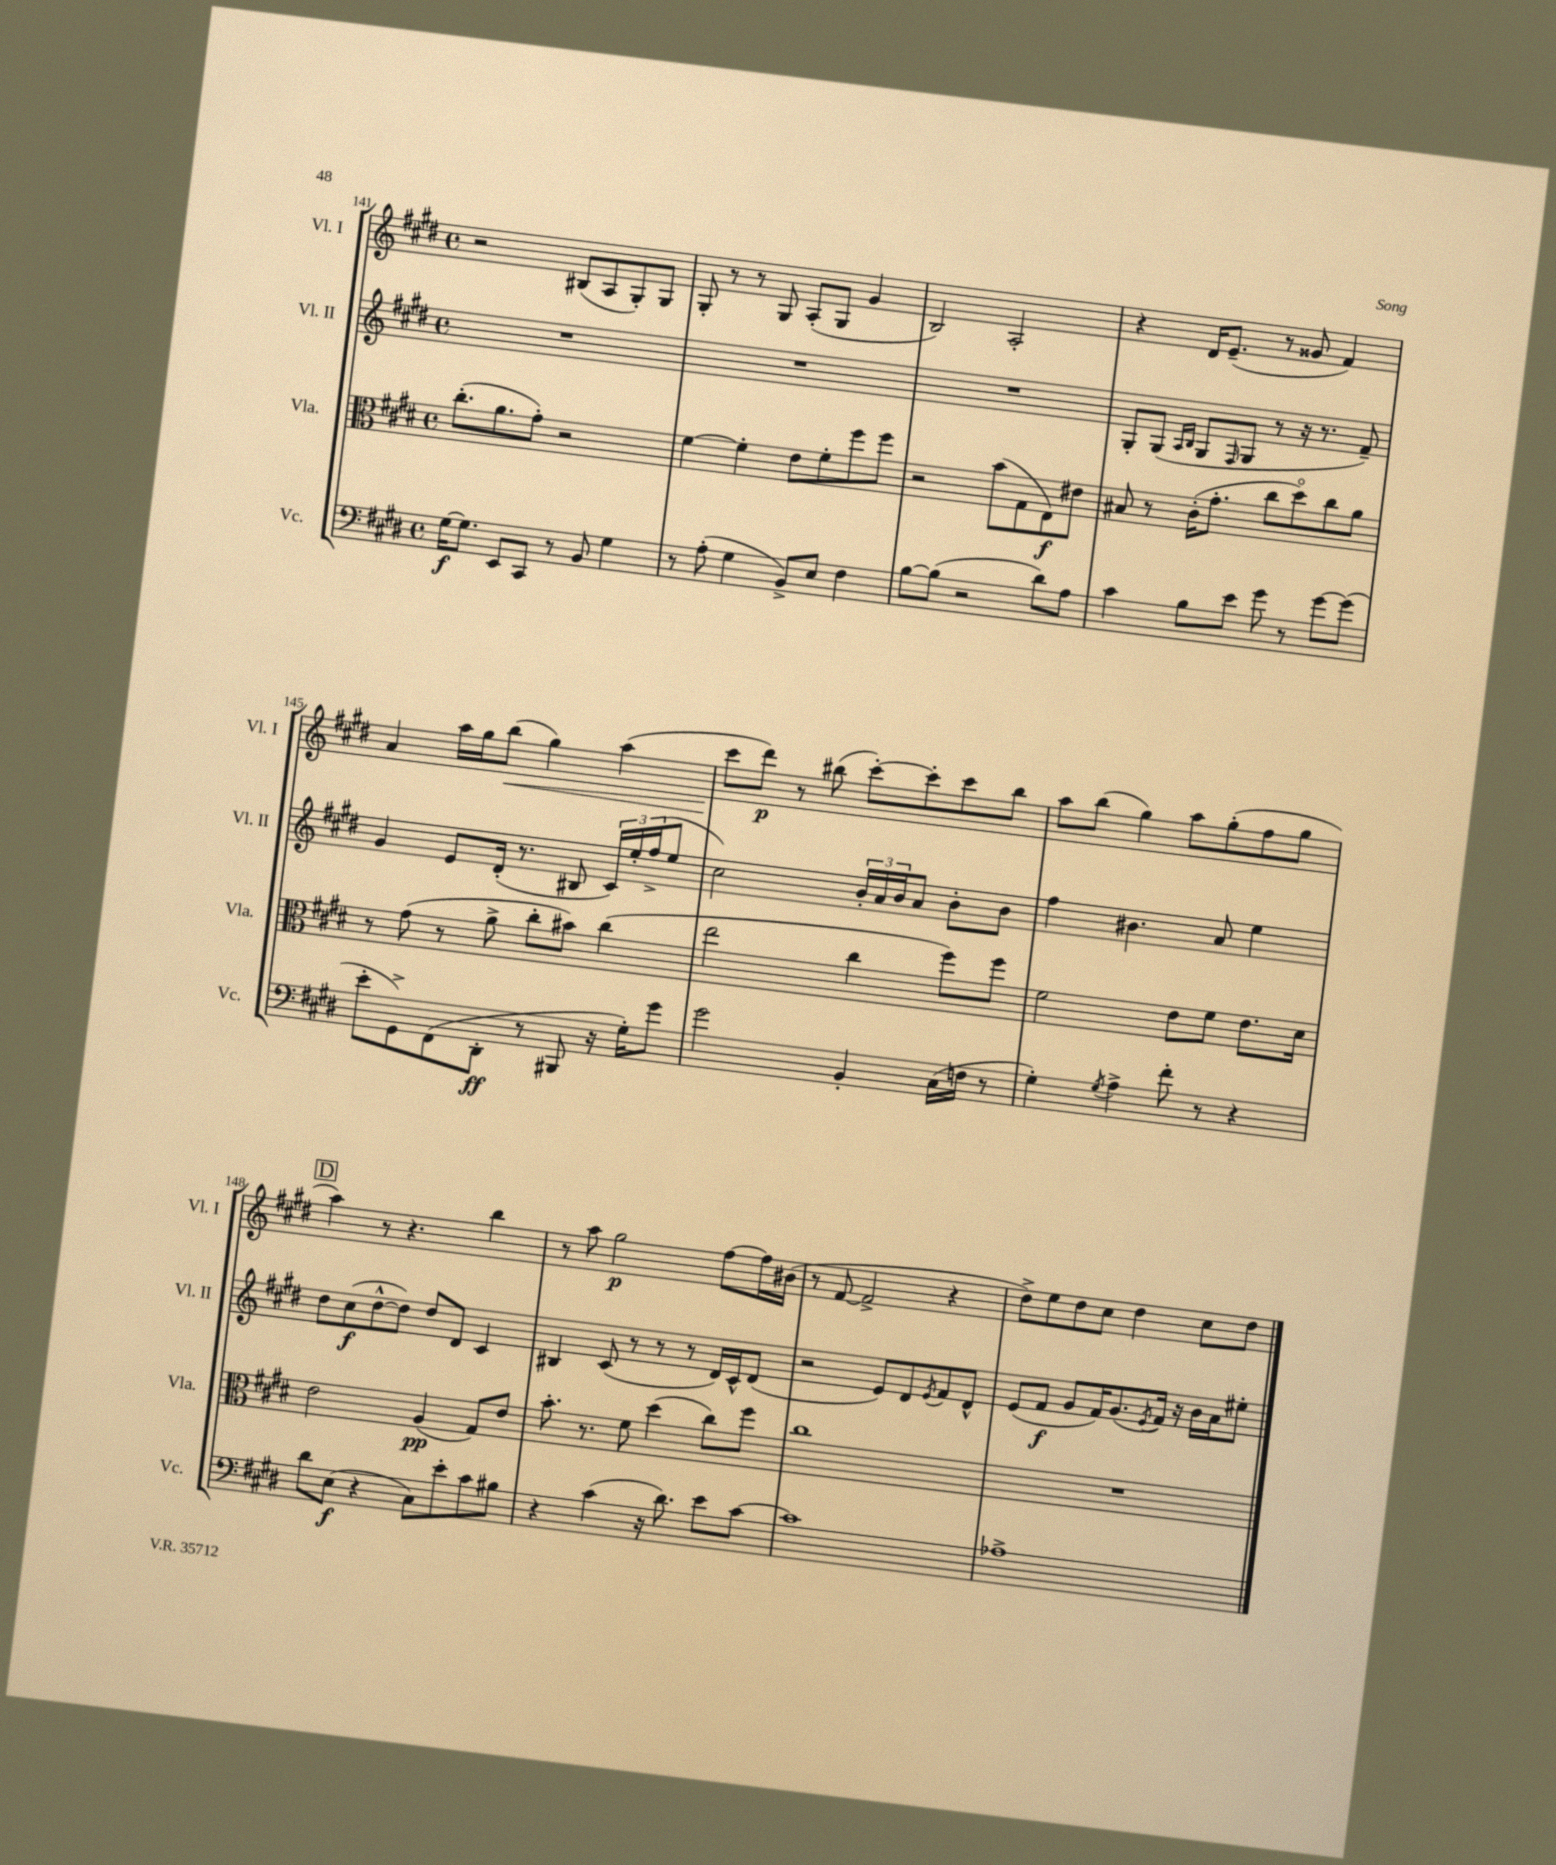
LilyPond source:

<<
\new StaffGroup <<
\new Staff = "s0" \with { instrumentName = "Vl. I" shortInstrumentName = "Vl. I" } {
    \clef treble \key e \major \defaultTimeSignature \time 4/4
    r2 bis8( a8 gis8-.) gis8 |
    gis8-. r8 r8 gis8 a8-.( gis8 gis'4 |
    b2) a2-. |
    r4 dis'16 e'8.--( r8 gisis'8 fis'4) |
    a'4 a''16 gis''16 b''8\<( gis''4) a''4( |
    cis'''8\! dis'''8\p) r8 bis''8( cis'''8~-.) cis'''8-. cis'''8 bis''8 |
    a''8 b''8( gis''4) a''8 gis''8-.( fis''8 gis''8 |
    \mark \markup { \box "D" } a''4) r8 r4. b''4 |
    r8 a''8 gis''2\p fis''8~ fis''16 bis'16( |
    r8 fis'8~ fis'2-> r4 |
    dis''8->) e''8 dis''8 cis''8 dis''4 cis''8 dis''8 \bar "|." |
}
\new Staff = "s1" \with { instrumentName = "Vl. II" shortInstrumentName = "Vl. II" } {
    \clef treble \key e \major \defaultTimeSignature \time 4/4
    R1 |
    R1 |
    R1 |
    gis8-. gis8( \grace { a16 b16 } gis8 \grace { fis16 } gis8 r8 r16 r8. fis'8--) |
    gis'4 e'8 dis'16-.( r8. bis8 \tuplet 3/2 { cis'16) e''16-. fis''16->( } e''8 |
    cis''2) \tuplet 3/2 { b'16-. a'16 b'16 } a'8 b'8-. b'8 |
    fis''4 bis'4. a'8 e''4 |
    \mark \markup { \box "D" } dis''8 cis''8\f( dis''8~-^ dis''8) dis''8 dis'8 cis'4 |
    bis4 cis'8( r8 r8 r8 dis'16) cis'16-^ dis'8( |
    r2 e'8) dis'8 \acciaccatura { e'8 } fis'8 dis'8-^ |
    e'8( fis'8\f gis'8 fis'16) gis'8.( \acciaccatura { e'8 } fis'16) r16 b'16 a'16 eis''8-. \bar "|." |
}
\new Staff = "s2" \with { instrumentName = "Vla." shortInstrumentName = "Vla." } {
    \clef alto \key e \major \defaultTimeSignature \time 4/4
    cis''8.-.( a'8. gis'8-.) r2 |
    fis'4~ fis'4-. e'8 fis'8-. fis''8 fis''8 |
    r2 b'8( gis8 e8\f) eis'8 |
    bis8 r8 cis'16-.( gis'8.-. cis''8 dis''8\flageolet) cis''8 a'8 |
    r8 gis'8( r8 a'8-> cis''8-. bis'8) cis''4( |
    e''2 cis''4 fis''8) fis''8 |
    fis'2 e'8 fis'8 e'8. dis'16 |
    \mark \markup { \box "D" } e'2 a4\pp( gis8) e'8 |
    b'8.-. r8. fis'8 dis''4( cis''8) fis''8 |
    cis''1 |
    R1 \bar "|." |
}
\new Staff = "s3" \with { instrumentName = "Vc." shortInstrumentName = "Vc." } {
    \clef bass \key e \major \defaultTimeSignature \time 4/4
    gis16~\f gis8. e,8 cis,8 r8 b,8 gis4 |
    r8 a8-.( gis4 b,8->) e8 fis4 |
    b8~ b8( r2 dis'8) a8 |
    cis'4 b8 e'8 gis'8 r8 gis'8~ gis'8( |
    e'8-. gis,8->) fis,8( dis,8-.\ff r8 bis,,8 r16 gis16-.) gis'8 |
    gis'2 b,4-. cis16( f16 r8 |
    gis4-.) \acciaccatura { gis8 } a4-> fis'8-. r8 r4 |
    \mark \markup { \box "D" } dis'8 e8\f( r4 cis8) e'8-. cis'8 bis8 |
    r4 cis'4( r16 dis'8.) e'8 cis'8~ |
    cis'1 |
    aes1-> \bar "|." |
}
>>
>>
\layout { \context { \Score currentBarNumber = #141 } }
